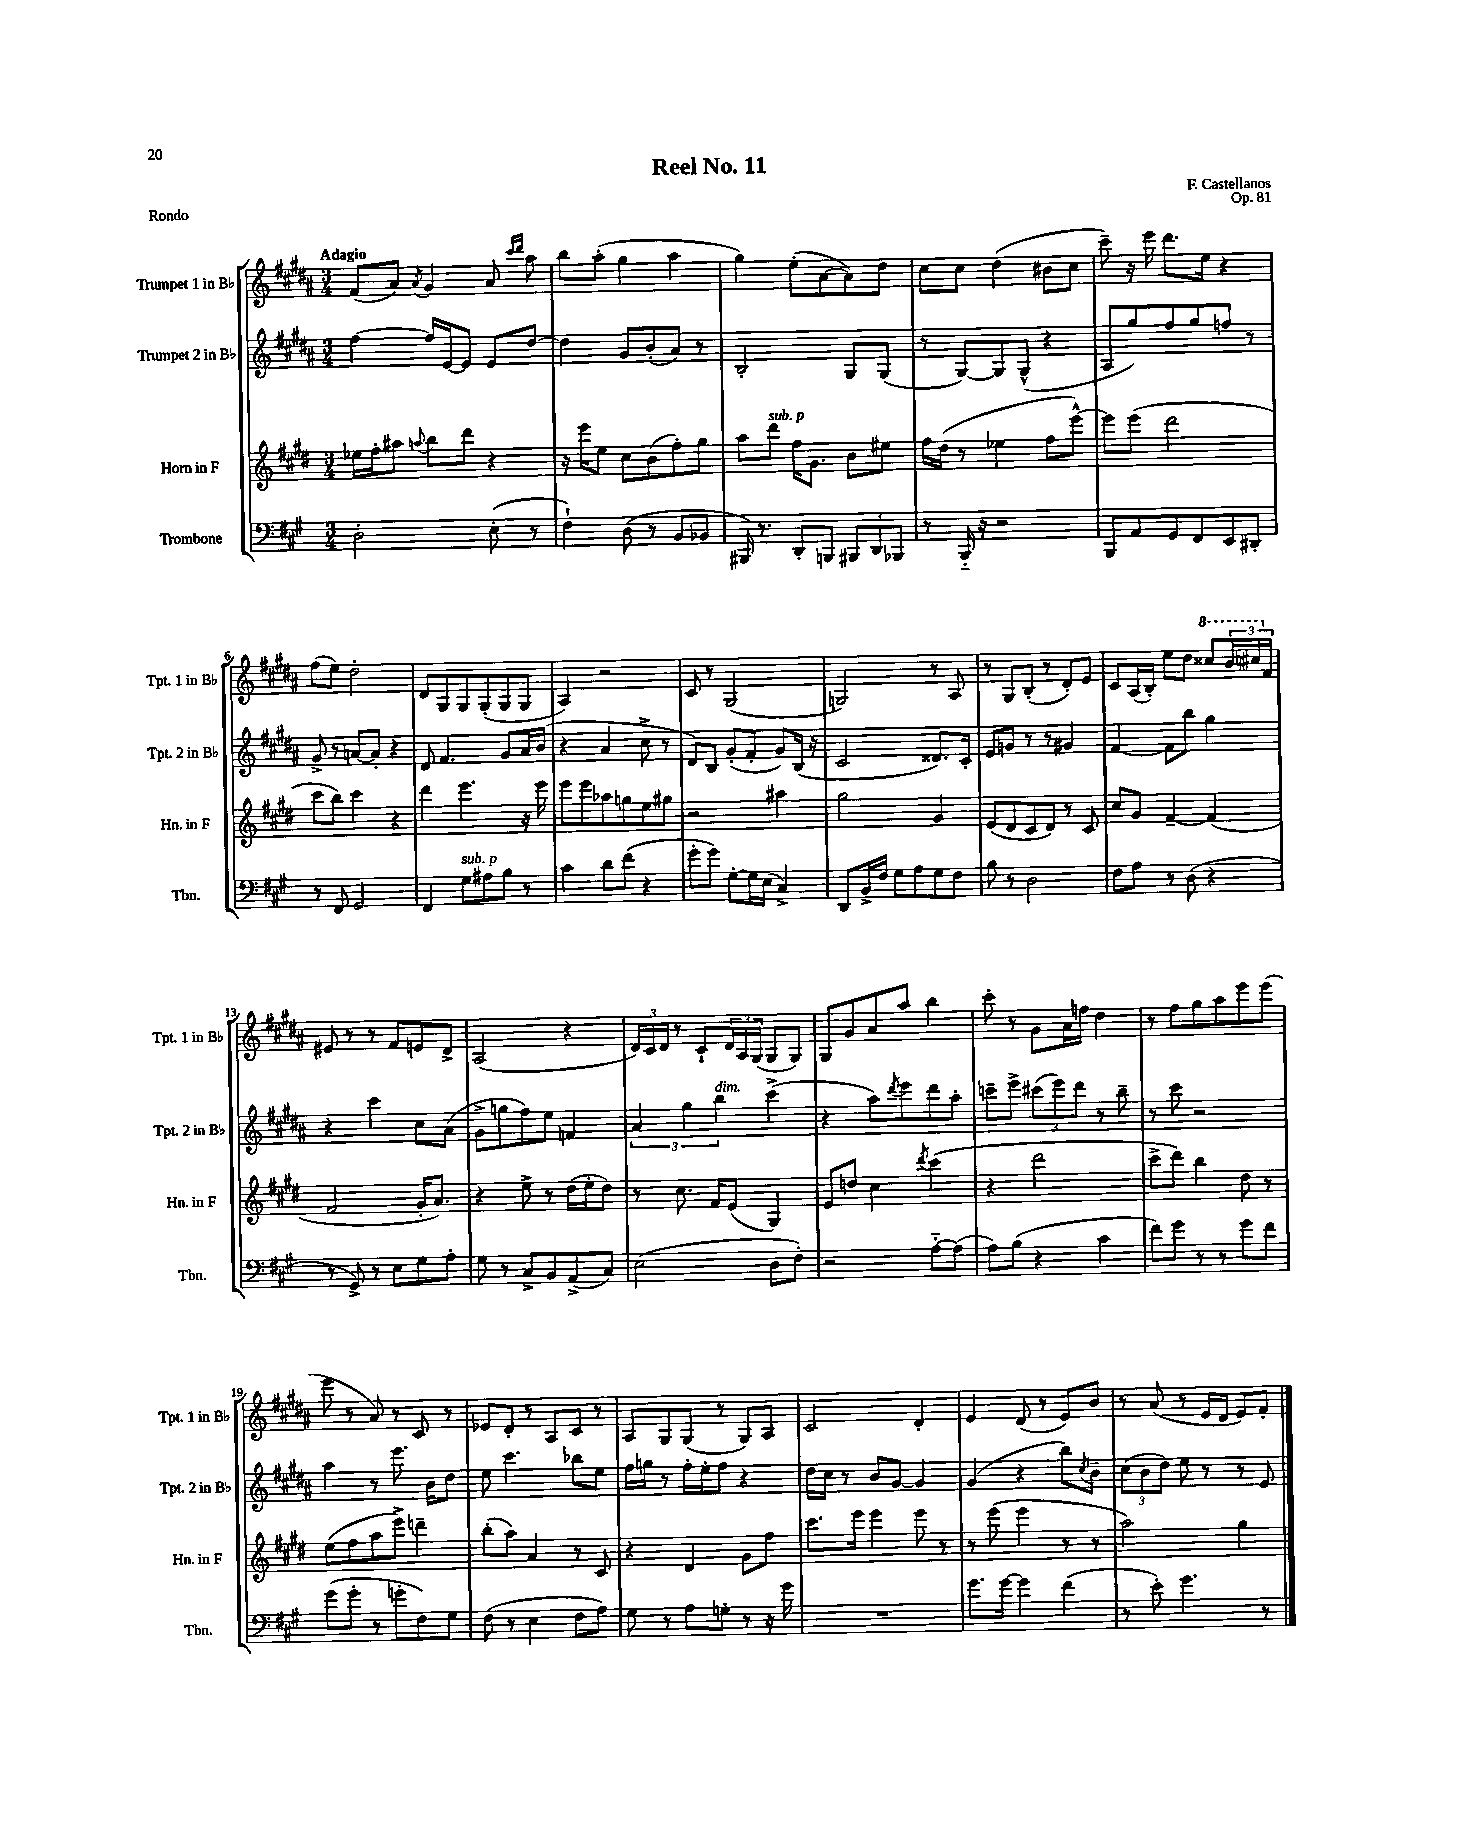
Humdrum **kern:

**kern	**kern	**kern	**kern
*part4	*part3	*part2	*part1
*staff4	*staff3	*staff2	*staff1
*I"Trombone	*I"Horn in F	*I"Trumpet 2 in B♭	*I"Trumpet 1 in B♭
*I'Tbn.	*I'Hn. in F	*I'Tpt. 2 in B♭	*I'Tpt. 1 in B♭
*clefF4	*clefG2	*clefG2	*clefG2
*k[f#c#g#]	*k[f#c#g#d#]	*k[f#c#g#d#a#]	*k[f#c#g#d#a#]
*M3/4	*M3/4	*M3/4	*M3/4
=1	=1	=1	=1
!	!	!	!LO:TX:a:B:t=Adagio
2D'\	16ee-X\LL	[4ff#\	(8f#/L
.	16ff#'\J	.	.
.	8aa#X\J	.	8a#/J)
.	8qqaan/	.	8qa#/
.	8bb\L	16ff#/LL]	4g#/
.	.	[16e/J	.
.	8ddd#\J	8e/J]	.
(8E'\	4r	8e/L	8a#/
.	.	.	16qqccc#/LL
.	.	.	16qqddd#/JJ
8r	.	[8dd#/J	8aa#\
=2	=2	=2	=2
4F#`\)	16r	4dd#\]	8bb\L
.	16eee\KL	.	.
.	8ee\J	.	(8aa#'\J
(8D\	8cc#\L	8g#/L	4gg#\
8r	(8b\	(8b'/	.
8BB/L	8ff#'\)	8a#/J)	4aa#\
8BB-X/J	8gg#\J	8r	.
=3	=3	=3	=3
16BBB#X/)	8aa\L	2B'/	4gg#\)
8.r	.	.	.
!	!LO:TX:a:i:t=sub. p	!	!
.	8ddd#\J	.	.
8DD'/L	16ff#\KL	.	(8ee'\L
.	8.g#\J	.	.
8BBBn/J	.	.	[8a#\
12BBB#X/L	8b\L	8G#/L	8a#\])
12DD/	.	.	.
.	8ee#X\J	(8G#/J	8dd#\J
12BBB-X/J	.	.	.
=4	=4	=4	=4
8r	16ff#\LL	8r	8cc#\L
.	(16dd#\JJ	.	.
16BBB/	8r	[8G#/L)	8cc#\J
16r	.	.	.
2r	4ee-X\	8G#/]	(4dd#\
.	.	(8G#^^/J	.
.	8ff#\L	4r	8b#X\L
.	[8eee^^\J)	.	8cc#\J
=5	=5	=5	=5
8BBB/L	8eee\L]	8A#/L	8ccc#~\)
8AA/	(8eee\J	8gg#/)	16r
.	.	.	16eee\
8GG#/	2ddd#\	8ff#/	8.ddd#\L
8FF#/	.	8gg#/	.
.	.	.	16ee\Jk
8EE/	.	8ffn/J	4r
8DD#X'/J	.	8r	.
!!LO:LB:g=z
=6	=6	=6	=6
8r	8ccc#\L	8g#^/	(8ff#\L
8FF#/	8bb\J)	8r	8ee\J)
2GG#/	4ccc#\	[8an/L	2dd#'\
.	.	8a'/J]	.
.	4r	4r	.
=7	=7	=7	=7
4FF#/	4ddd#\	8d#/	8d#/L
.	.	4.f#/	8G#/
!LO:TX:a:i:t=sub. p	!	!	!
8G#\L	4.eee\	.	8G#/
8A#X\	.	.	(8G#'/
8B\J	.	8g#/L	8G#/
8r	16r	16a#/L	8G#/J
.	16eee\	(16b/JJ	.
=8	=8	=8	=8
4c#\	8eee\L	4r	4A#/)
.	8eee\	.	.
8d\L	8aa-X\	4a#/	2r
(8f#\J	8ggn\	.	.
4r	8ee\	8cc#^\	.
.	8gg#X\J	8r	.
=9	=9	=9	=9
8g#'\L	2r	8d#/L)	8c#/
8g#\J)	.	8B/J	8r
[8G#'\L	.	(8g#'/L	(2G#/
16G#\L]	.	8f#'/J	.
(16E\JJ	.	.	.
4C#^/)	4aa#X\	8g#/L)	.
.	.	(16B/Jk	.
.	.	16r	.
=10	=10	=10	=10
8DD/L	2gg#\	2c#/	2Gn/)
16BB^/L	.	.	.
16F#/JJ	.	.	.
8G#\L	.	.	.
8A\	.	.	.
8G#\	4g#/	8.d##X/L)	8r
8F#\J	.	.	8A#/
.	.	16c#'/Jk	.
=11	=11	=11	=11
8B\	(8e/L	8e/L	8r
8r	8d#/	8gn/J	8G#/L
2D\	8c#/	8r	(8B'/J
.	8d#/J)	8r	8r
.	8r	4g#X/	8d#'/L)
.	8c#/	.	8e/J
=12	=12	=12	=12
8F#\L	8cc#/L	[4f#/	8c#/L
8A\J	8g#/J	.	(16A#/L
.	.	.	16B'/JJ)
8r	[4f#~/	8f#\L]	8ee\L
(8D\	.	8bb\J	8dd#\J
*	*	*	*8va
4r	(4f#/]	4gg#\	8ccc##X/L
.	.	.	24bb/L
.	.	.	24ccc#X/
*	*	*	*X8va
.	.	.	24f#/JJ
!!LO:LB:g=z
=13	=13	=13	=13
8r	2f#/	4r	8e#X/
8GG#^/)	.	.	8r
8r	.	4ccc#\	8r
8E\L	.	.	8f#/L
8G#\	16g#'/KL	8cc#\L	8en/
.	8.a/J)	.	.
8A'\J	.	(8a#\J	8d#^/J
=14	=14	=14	=14
8G#\	4r	8g#^\L	(2A#/
8r	.	8ggn\	.
8C#^/L	8ee^\	8ff#\)	.
8BB/	8r	8ee\J	.
(8AA^/	(16dd#\LL	4fn/	4r
.	16ee'\J	.	.
8C#/J)	8dd#\J)	.	.
=15	=15	=15	=15
(2E\	8r	6a#/	24d#/LL)
.	.	.	24c#/
.	.	.	24d#/JJ
.	8.cc#\	.	8r
.	.	6gg#\	.
.	.	.	8c#`/L
.	16f#/KL	.	.
!	!	!LO:TX:a:i:t=dim.	!
.	.	6bb\	.
.	(8e/J	.	24d#/L
.	.	.	24A#/
.	.	.	(24G#/JJ
8D\L	4G#/)	(4ccc#^\	8G#/L
8F#'\J)	.	.	8G#/J)
=16	=16	=16	=16
2r	8e/L	4r	8G#/L
.	8ddn/J	.	8g#/
.	4cc#\	8aa#\L)	8a#/
.	.	8qddd#/	.
.	.	8eee\	8aa#/J
.	8qddd#/	.	.
[8A\L	(4ccc#\	8ddd#\	4bb\
(8A\J]	.	8aa#'\J	.
=17	=17	=17	=17
8A\L)	4r	8cccn~\L	8ccc#'\
(8B\J	.	8eee^\J	8r
4r	2ddd#\	(12ccc#X\L	8g#\L
.	.	12eee\)	.
.	.	.	16a#\L
.	.	12ddd#\J	.
.	.	.	16ffn\JJ
4c#\	.	8r	4dd#\
.	.	8bb~\	.
=18	=18	=18	=18
8f#\L)	8ccc#^\L	8r	8r
8g#\J	8ddd#\J)	8ccc#\	8ff#\L
8r	4bb\	2r	8gg#\
8r	.	.	8aa#\
8g#\L	8dd#\	.	8eee\
8f#\J	8r	.	(8eee\J
!!LO:LB:g=z
=19	=19	=19	=19
(8g#\L	(8ee\L	4aa#\	8eee\
8g#'\J	8ff#\	.	8r
8r	8aa\	8r	8a#/)
8gn'\L	8eee^\J)	8.eee\	8r
8F#\)	4dddn~\	.	8c#/
.	.	16b\KL	.
8G#\J	.	8dd#\J	8r
=20	=20	=20	=20
(8F#\	(8bb'\L	8ee\	8e-X/L
8r	8aa\J)	4.ccc#\	8d#'/J
4E\	4a/	.	8r
.	.	.	8A#/L
8F#\L	8r	8bb-X\L	8c#/J
8A\J)	8c#/	8ee\J	8r
=21	=21	=21	=21
8G#\	4r	16ff#\LL	8A#/L
.	.	16ggn\JJ	.
8r	.	8r	8G#/
8A\L	4d#/	16ff#'\LL	(8G#/J
.	.	16ee'\J	.
8Gn'\J	.	8ff#\J	8r
8r	8g#\L	4r	8G#/L)
16r	8ff#\J	.	8A#/J
16g#\	.	.	.
=22	=22	=22	=22
2.r	8.ccc#\L	16dd#\LL	2c#/
.	.	16cc#\JJ	.
.	.	8r	.
.	16eee\Jk	.	.
.	4eee\	8b/L	.
.	.	[8g#/J	.
.	8eee\	4g#/]	4d#'/
.	8r	.	.
=23	=23	=23	=23
8.g#\L	8r	(4g#/	4e/
.	(8eee\	.	.
[16g#\Jk	.	.	.
4g#\]	4eee\	4r	(8d#/
.	.	.	8r
(4f#\	8r	8bb\L)	8e/L)
.	.	8qcc#/	.
.	8r	8b~\J	8b/J
=24	=24	=24	=24
8r	2aa\)	(12cc#\L	8r
.	.	12b\	.
8e'\)	.	.	(8a#/
.	.	12dd#\J)	.
4.g#\	.	8ee\	8r
.	.	8r	16e/LL
.	.	.	16d#/JJ
.	4gg#\	8r	8e/L)
8r	.	8e/	8f#'/J
==	==	==	==
*-	*-	*-	*-
